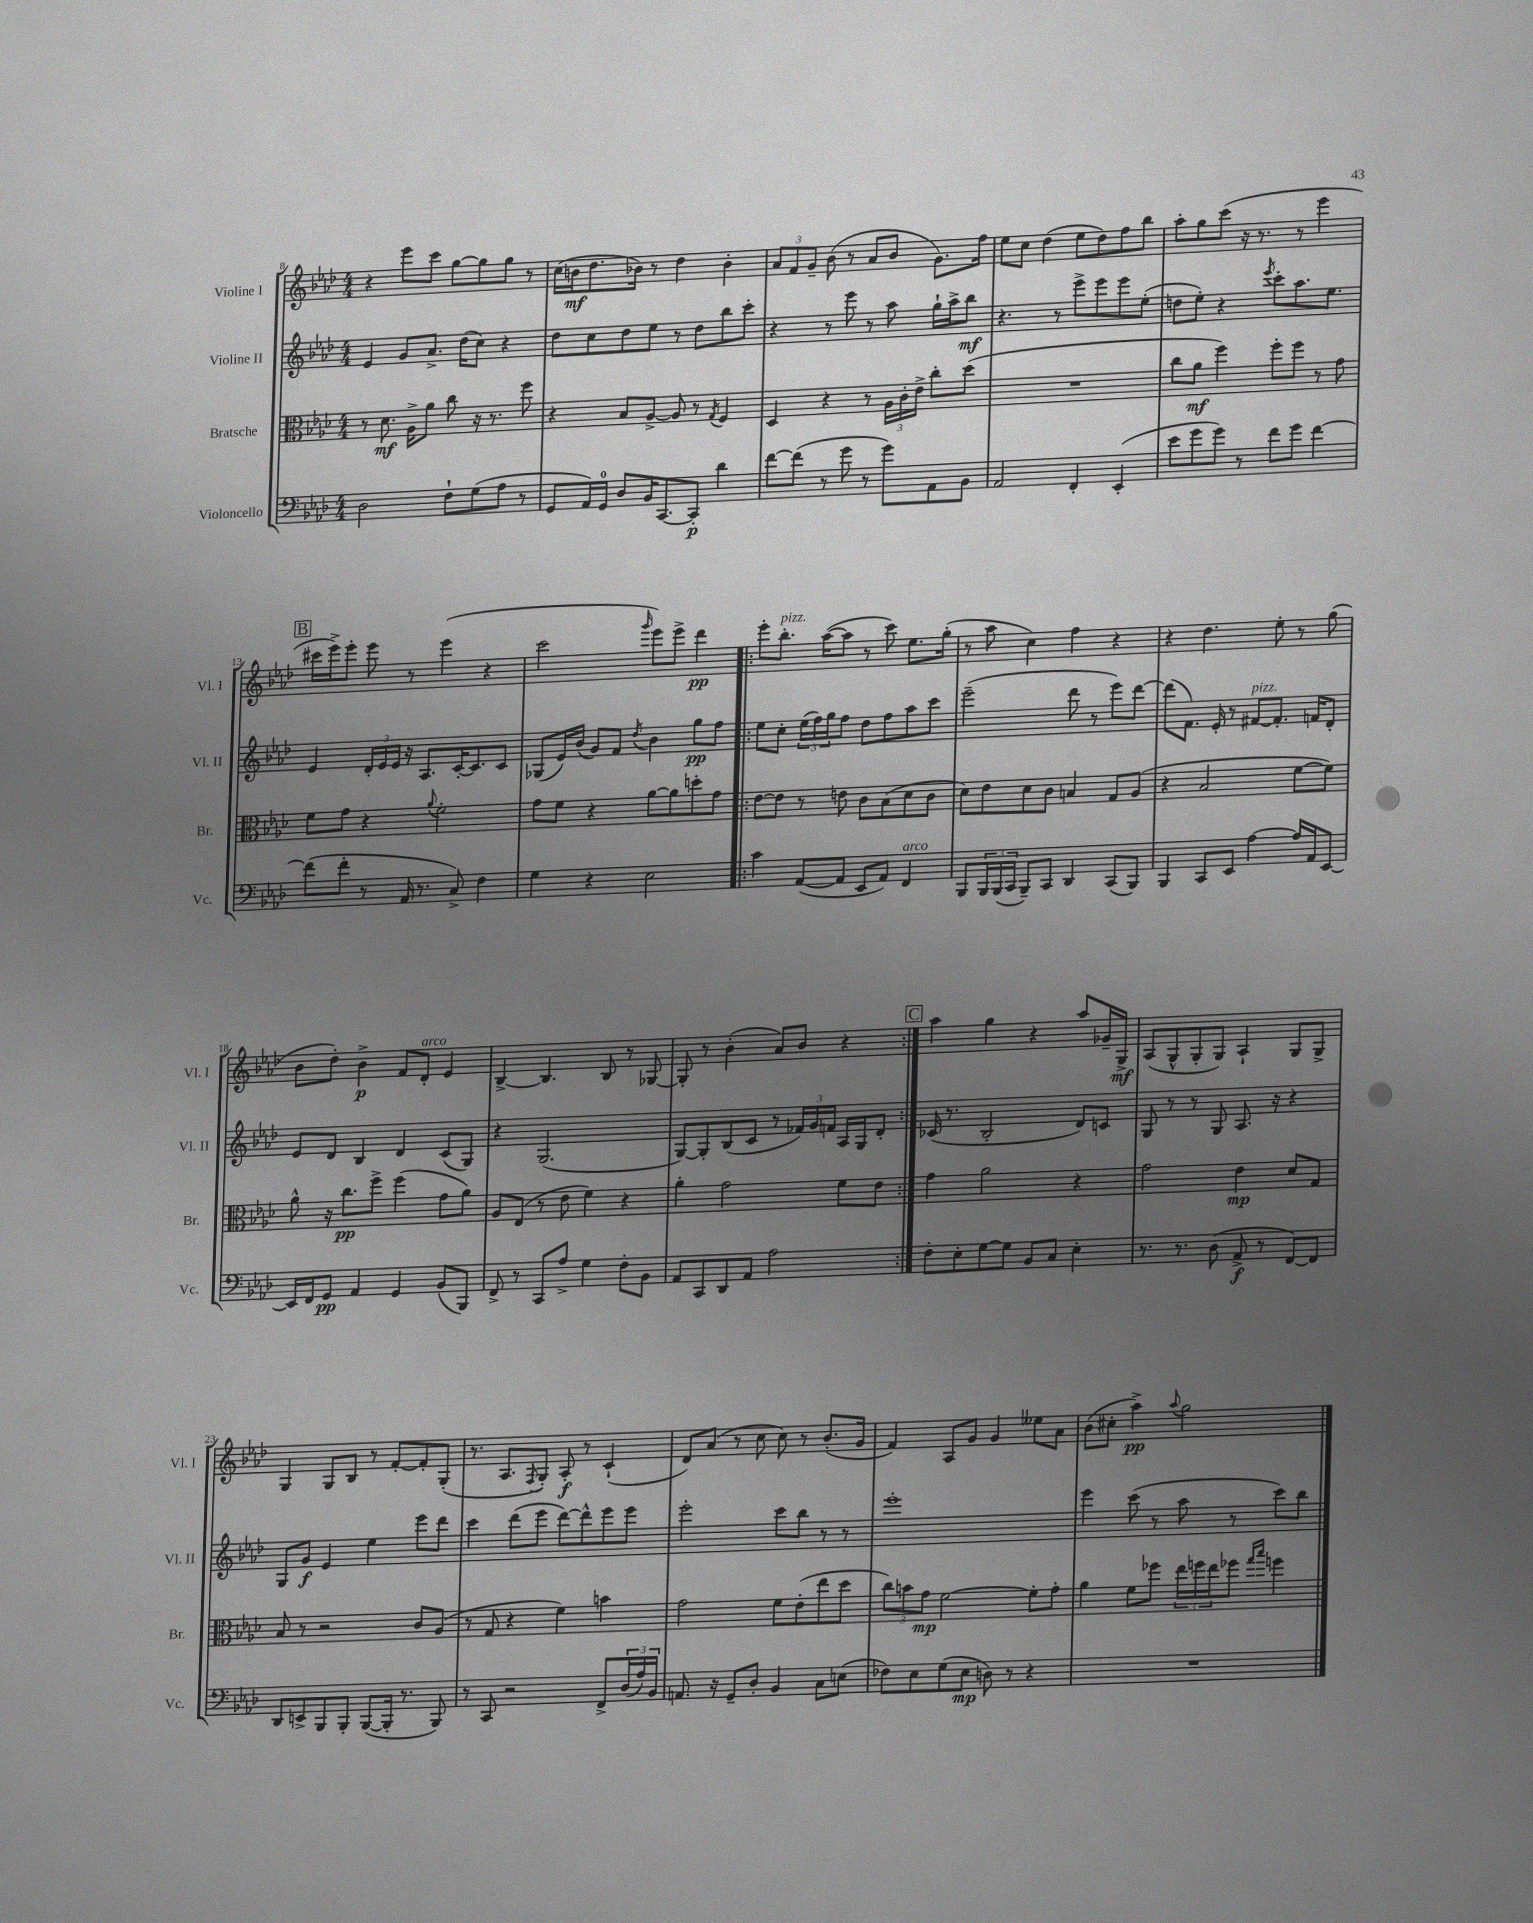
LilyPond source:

<<
\new StaffGroup <<
\new Staff = "s0" \with { instrumentName = "Violine I" shortInstrumentName = "Vl. I" } {
    \clef treble \key aes \major \numericTimeSignature \time 4/4
    r4 ees'''8 c'''8 g''8~ g''8 g''8 r8 |
    c''16( b'16\mf des''8. bes'16) r8 des''4 bes'4-. |
    \tuplet 3/2 { aes'8 f'8 g'8-- } bes'8( r8 aes'8 bes'8 g'8.) f''16 |
    ees''8 c''8 des''4( ees''8 des''8) f''8 bes''8 |
    aes''8-. g''8 c'''8( r16 r8. r8 ees'''4 |
    \mark \markup { \box "B" } cis'''16 ees'''16->) ees'''8-. ees'''8 r8 ees'''4( r4 |
    c'''2 \grace { g'''16 } ees'''8) ees'''8-> des'''4\pp |
    \repeat volta 2 { ees'''8-. bes''8.-.^\markup { \italic "pizz." } aes''16~( aes''8 r8 c'''8) ees''8. g''16-.( |
    r8 aes''8 c''4) f''4 r4 |
    r4 des''4. ees''8-. r8 g''8( |
    bes'8 des''8-.) bes'4->\p f'8 des'8-.^\markup { \italic "arco" } ees'4 |
    bes4~-> bes4. bes8 r8 ges8~ |
    ges8-. r8 bes'4-.( aes'8) bes'8 r4 | }
    \mark \markup { \box "C" } aes''4 g''4 r4 aes''8 ges'16-- g16->\mf |
    aes8( g8-^ g8-. g8) aes4-! g8 g8-> |
    g4 g8 bes8 r8 f'8~-. f'8-. g8-.( |
    r8. aes8. \acciaccatura { f8 } g8-.) aes8-.\f r8 c'4-!( |
    des'8) aes'8( r8 c''8 c''8) r8 bes'8.-.( g'16 |
    f'4) aes8 g'8 g'4 eeses''8 aes'8 |
    bes'8( cis''8-. aes''4->\pp) \appoggiatura { aes''8 } g''2 \bar "|." |
}
\new Staff = "s1" \with { instrumentName = "Violine II" shortInstrumentName = "Vl. II" } {
    \clef treble \key aes \major \numericTimeSignature \time 4/4
    ees'4 g'8 aes'8.-> des''16( c''8) r4 |
    des''8 c''8 des''8 ees''8 r8 des''8 bes''8 c'''8-. |
    r4 r8 ees'''8 r8 aes''8 g''16-! aes''16-> bes''8\mf |
    r4. r8 ees'''8-> ees'''8 ees'''8 ees''8-.( |
    d''8 ees''8-.) r4 \acciaccatura { ees'''8 } c'''8-. aes''8. ees''8. |
    \mark \markup { \box "B" } ees'4 \tuplet 3/2 { des'16-. ees'16 ees'16 } r16 aes8. c'16~-. c'8. c'8 |
    ges8( ees'16) bes'16( g'8) f'8 \acciaccatura { des''8 } bes'4 g''8\pp f''8 |
    \repeat volta 2 { ees''8 c''8-. \tuplet 3/2 { ees''16( f''16) g''16 } f''8 des''8 f''8 aes''8 c'''8 |
    ees'''2--( des'''8 r8 ees'''8) des'''8~ |
    des'''8( f'8.) ees'16-. r8 fis'8~^\markup { \italic "pizz." } fis'8.-. f'16 des'8-. |
    ees'8 des'8 bes4 des'4 c'8( g8) |
    r4 g2.( |
    g8~) g8-. bes8( c'8 r8 \tuplet 3/2 { fes'16) g'16 f'16 } aes16 g16 des'8-. | }
    \mark \markup { \box "C" } ces'16( r8. bes2-. des'8) c'8 |
    g8 r8 r8 g8 aes8. r16 r4 |
    g8 g'8\f ees'4 ees''4 ees'''8 des'''8 |
    c'''4 des'''8( ees'''8 des'''8~) des'''8-^ ees'''8 ees'''8 |
    ees'''2-. c'''8 bes''8 r8 r8 |
    ees'''1-. |
    ees'''4 c'''8( r8 aes''8 r8 c'''8) bes''8 \bar "|." |
}
\new Staff = "s2" \with { instrumentName = "Bratsche" shortInstrumentName = "Br." } {
    \clef alto \key aes \major \numericTimeSignature \time 4/4
    r8 des'8.\mf aes16-> aes'8 c''8 r16 r8. f''8 |
    r4 bes8 aes8~-> aes8 r8 \acciaccatura { g8 } f4 |
    des4 r4 r8 \tuplet 3/2 { aes16 c'16-. ees'16-> } c''8-. des''8( |
    R1 |
    c''8 aes'8\mf f''4) f''8-. f''8 r8 g'8 |
    \mark \markup { \box "B" } f'8 g'8 r4 \appoggiatura { aes'8 } f'2-. |
    g'8 f'8 r4 aes'8~ aes'8 d''8-. g'8 |
    \repeat volta 2 { ees'8~ ees'8 r8 e'8 c'8 bes8( des'8 c'8 |
    des'8) ees'8 des'8 c'8 b4 g8 aes8( |
    r4 bes2 f'8~ f'8) |
    aes'8-^ r16 c''8.\pp f''8-> f''4( g'8 aes'8) |
    aes8 ees8( r8 ees'8 f'4) r4 |
    aes'4-. g'2 f'8 ees'8 | }
    \mark \markup { \box "C" } g'4 aes'2 r4 |
    g'2 ees'4\mp des'8 g8 |
    bes8 r8 r2 c'8 aes8( |
    r8 g8 r4 f'4) b'4 |
    g'2 f'8 ees'8-.( ees''8 des''8 |
    \tuplet 3/2 { c''8) b'8 g'8\mp } f'2~ f'8-. g'8-. |
    aes'4 f'8 fes''8 \tuplet 3/2 { ees''16 f''16 ees''16 } fes''8 \grace { g''16 bes''16 } f''4 \bar "|." |
}
\new Staff = "s3" \with { instrumentName = "Violoncello" shortInstrumentName = "Vc." } {
    \clef bass \key aes \major \numericTimeSignature \time 4/4
    des2 f8-! g8( aes8 r8 |
    g,8 aes,16) g,16-0 des8 bes,16 c,8.~ c,8-.\p des'4 |
    f'8~ f'8( r8 g'8 r8 g'8) aes,8 bes,8 |
    aes,2 f,4-. ees,4-.( |
    ees'8 g'8 g'8) r8 f'8 g'8 f'4~ |
    \mark \markup { \box "B" } f'8( f'8-. r8 aes,16 r8. c8->) f4 |
    g4 r4 ees2 |
    \repeat volta 2 { c'4 aes,8~( aes,8 ees,8 aes,8) f,4^\markup { \italic "arco" } |
    bes,,8 \tuplet 3/2 { bes,,16 bes,,16( c,16 } bes,,8--) c,8 des,4 c,8( bes,,8) |
    bes,,4 c,8 ees,8 aes4~ aes16 aes,16 ees,8~ |
    ees,16 f,16 g,8\pp aes,4 g,4 bes,8( bes,,8) |
    f,8-> r8 c,8 aes8-> g4 f8-. bes,8 |
    aes,8 c,8 des,8 aes,8 aes2 | }
    \mark \markup { \box "C" } f8-. ees8-. g8~ g8 bes,8 c8 ees4-. |
    r8. r8. des8( aes,8->\f r8 f,8~) f,8 |
    des,8 e,8-> bes,,8 bes,,8-. bes,,8~( bes,,16-. r8. bes,,8) |
    r8 c,8 r2 f,8-> \tuplet 3/2 { des16( aes16) bes,16 } |
    a,8. r16 g,8-- des8-. bes,4 c8 e8( |
    fes8) ees8 g8( ees8\mp d8) r8 r4 |
    R1 \bar "|." |
}
>>
>>
\layout { \context { \Score currentBarNumber = #8 } }
